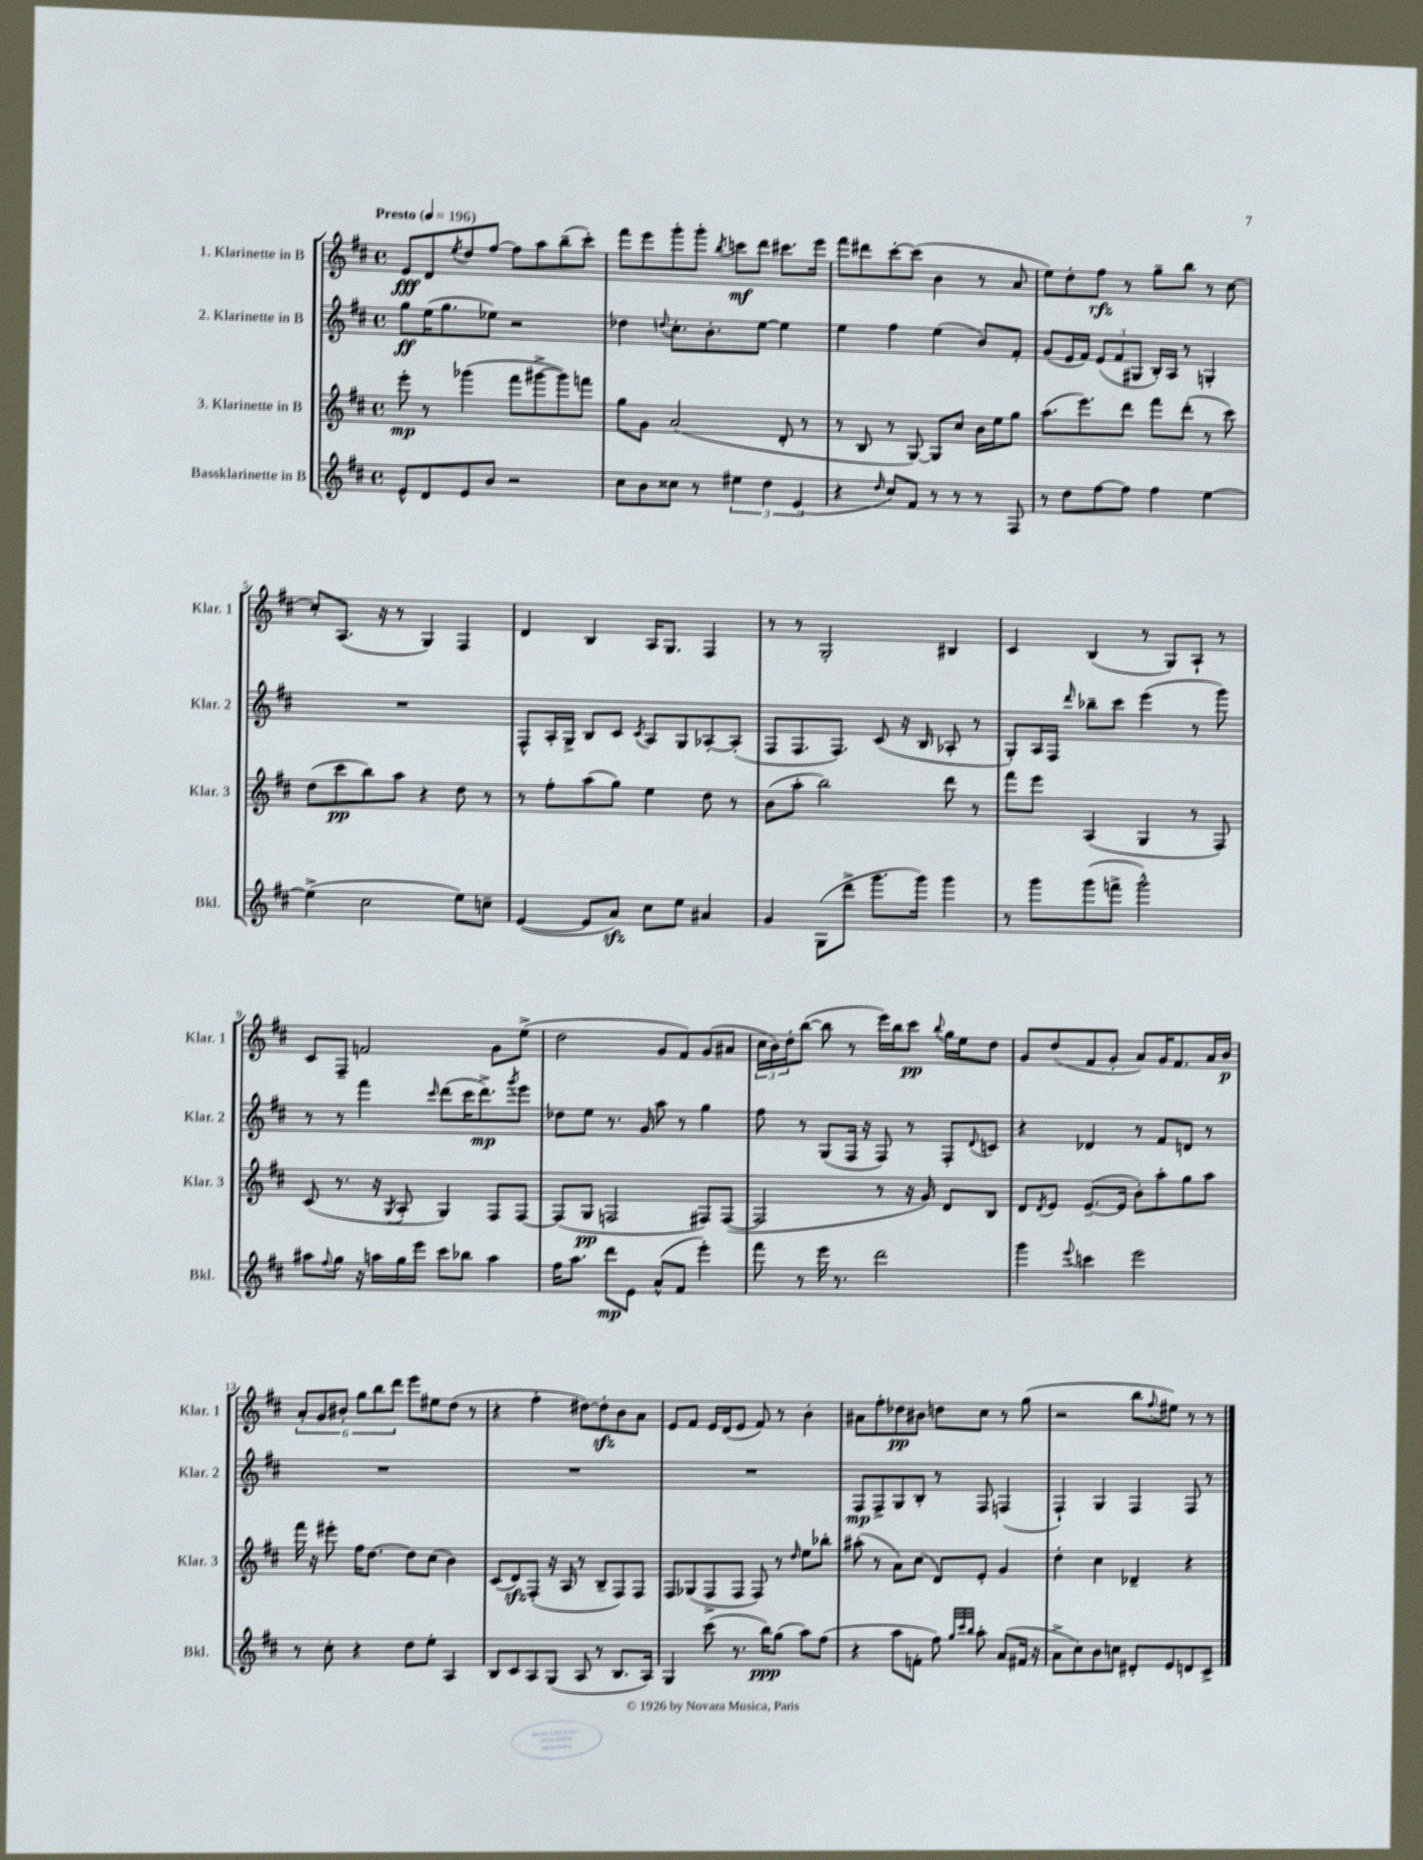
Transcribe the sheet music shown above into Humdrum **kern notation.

**kern	**dynam	**kern	**dynam	**kern	**dynam	**kern	**dynam
*part4	*part4	*part3	*part3	*part2	*part2	*part1	*part1
*staff4	*staff4	*staff3	*staff3	*staff2	*staff2	*staff1	*staff1
*I"Bassklarinette in B	*	*I"3. Klarinette in B	*	*I"2. Klarinette in B	*	*I"1. Klarinette in B	*
*I'Bkl.	*	*I'Klar. 3	*	*I'Klar. 2	*	*I'Klar. 1	*
*clefG2	*	*clefG2	*	*clefG2	*	*clefG2	*
*k[f#c#]	*	*k[f#c#]	*	*k[f#c#]	*	*k[f#c#]	*
*M4/4	*	*M4/4	*	*M4/4	*	*M4/4	*
*met(c)	*	*met(c)	*	*met(c)	*	*met(c)	*
*MM196	*	*MM196	*	*MM196	*	*MM196	*
=1	=1	=1	=1	=1	=1	=1	=1
!	!	!	!	!	!	!LO:TX:a:B:t=Presto	!
8e^^/L	.	8eee'\	mp	8gg\L	ff	8e/L	fff
8d/	.	8r	.	(16ee\K	.	8d/	.
.	.	.	.	8.gg\	.	.	.
.	.	.	.	.	.	8qee/	.
8e/	.	(4ggg-X\	.	.	.	8dd/	.
8b/J	.	.	.	8ee-X\J)	.	[8ff#/J	.
2r	.	8fff#\L	.	2r	.	8ff#\L]	.
.	.	[8ggg#X^\	.	.	.	8aa\	.
.	.	8ggg#\])	.	.	.	(8bb~\	.
.	.	8fffn\J	.	.	.	8ccc#'\J)	.
=2	=2	=2	=2	=2	=2	=2	=2
8cc#\L	.	8gg\L	.	4dd-X\	.	8fff#\L	.
8b\	.	8g\J	.	.	.	8eee\	.
.	.	.	.	8qqddn/	.	.	.
8cc##X\J	.	(2a/	.	8.cc#'\L	.	8ggg'\	.
8r	.	.	.	.	.	8ggg'\J	.
.	.	.	.	8.b'\	.	.	.
.	.	.	.	.	.	8qbb/	.
6ee#X\	.	.	.	.	.	8cccn\L	mf
.	.	.	.	[8ee\J	.	8ddd\J	.
6dd\	.	.	.	.	.	.	.
.	.	8d'/	.	4ee\]	.	8.ccc#X\L	.
(6e/	.	.	.	.	.	.	.
.	.	8r	.	.	.	.	.
.	.	.	.	.	.	16eee\Jk	.
=3	=3	=3	=3	=3	=3	=3	=3
4r	.	8r	.	4ee\	.	8fff#\L	.
.	.	8B/	.	.	.	8ddd#X\	.
16qqdd/	.	.	.	.	.	.	.
8cc#/L)	.	8r	.	4ff#\	.	[8ccc#'\	.
8f#/J	.	[8G/)	.	.	.	(8ccc#\J]	.
8r	.	8G/L]	.	(4ee\	.	4b\	.
8r	.	8cc#/J	.	.	.	.	.
8r	.	16b\LL	.	8b/L)	.	8r	.
.	.	16ee\J	.	.	.	.	.
8F#/	.	8gg\J	.	8f#'/J	.	8a/	.
=4	=4	=4	=4	=4	=4	=4	=4
8r	.	(8.aa\L	.	(8g/L	.	8ee\L)	.
8dd\L	.	.	.	16e/L	.	8dd'\	.
.	.	8.eee\)	.	16f#/JJ)	.	.	.
[8ff#\	.	.	.	(12e/L	.	8ff#\J	rfz
.	.	.	.	12f#/	.	.	.
8ff#\J]	.	8ddd\J	.	.	.	8r	.
.	.	.	.	12G#X/J	.	.	.
4ff#\	.	8fff#\L	.	16B'/LL)	.	8gg~\L	.
.	.	.	.	16A/JJ	.	.	.
.	.	(8ddd'\J	.	8r	.	8bb\J	.
[4ee\	.	8r	.	4Gn'/	.	8r	.
.	.	8ccc#\)	.	.	.	[8cc#\	.
!!LO:LB:g=z
=5	=5	=5	=5	=5	=5	=5	=5
(4ee^\]	.	(8dd\L	.	1r	.	8cc#'/L]	.
.	.	8ccc#\	pp	.	.	(8.A/J	.
2cc#\	.	8bb\)	.	.	.	.	.
.	.	.	.	.	.	16r	.
.	.	8aa\J	.	.	.	8r	.
.	.	4r	.	.	.	4G/)	.
8ee\L)	.	8dd\	.	.	.	4F#/	.
8ccn~\J	.	8r	.	.	.	.	.
=6	=6	=6	=6	=6	=6	=6	=6
([4e/	.	8r	.	8F#^^/L	.	4d/	.
.	.	8ff#'\L	.	16A'/L	.	.	.
.	.	.	.	16G^/JJ	.	.	.
8e/L]	.	(8aa\	.	8B/L	.	4B/	.
8azz/J)	.	8gg\J)	.	8c#/J	.	.	.
.	.	.	.	8qc#/	.	.	.
8cc#\L	.	4ee\	.	8A/L	.	16A/KL	.
.	.	.	.	.	.	8.G/J	.
8ee\J	.	.	.	8G/	.	.	.
4a#X/	.	8dd\	.	[8A-X'/	.	4F#/	.
.	.	8r	.	(8A-'/J]	.	.	.
=7	=7	=7	=7	=7	=7	=7	=7
4g/	.	(8b\L	.	8F#/L	.	8r	.
.	.	8aa'\J	.	8.F#/	.	8r	.
(8G\L	.	2bb\)	.	.	.	2G'/	.
.	.	.	.	8.F#/J)	.	.	.
8ddd^\J	.	.	.	.	.	.	.
8.ggg\L	.	.	.	(8c#/	.	.	.
.	.	.	.	16r	.	.	.
16ggg\Jk)	.	.	.	16B/	.	.	.
4ggg\	.	8ddd\	.	8A-X'/	.	4B#X/	.
.	.	8r	.	8r	.	.	.
=8	=8	=8	=8	=8	=8	=8	=8
8r	.	8fff#\L	.	8G'/L)	.	4c#/	.
8ggg\L	.	8eee\J	.	16A/L	.	.	.
.	.	.	.	16F#/JJ	.	.	.
.	.	.	.	16qqddd/	.	.	.
(8ggg\	.	(4A/	.	8bb-X~\L	.	(4B/	.
8fffn^\J	.	.	.	8ccc#\J	.	.	.
2ggg^^\)	.	4G/	.	(4eee\	.	8r	.
.	.	.	.	.	.	8G/L)	.
.	.	8r	.	8r	.	8A`/J	.
.	.	8F#/)	.	8ggg\)	.	8r	.
!!LO:LB:g=z
=9	=9	=9	=9	=9	=9	=9	=9
8aa#X\L	.	(8c#/	.	8r	.	8c#/L	.
8qqff#/	.	.	.	.	.	.	.
8gg\J	.	8.r	.	8r	.	8F#~/J	.
16r	.	.	.	4fff#\	.	2fn/	.
16aan\LL	.	16r	.	.	.	.	.
.	.	8qG/	.	.	.	.	.
16gg\	.	8A'/	.	.	.	.	.
16eee\JJ	.	.	.	.	.	.	.
.	.	.	.	16qqccc#/	.	.	.
8ccc#\L	.	4G/)	.	(8ddd\L	.	.	.
8bb-X\J	.	.	.	16ccc#\K	.	.	.
.	.	.	.	8.ddd^\)	mp	.	.
4aa\	.	8F#/L	.	.	.	8g\L	.
.	.	.	.	8qggg/	.	.	.
.	.	[8F#/J	.	8eee\J	.	(8ee^\J	.
=10	=10	=10	=10	=10	=10	=10	=10
16ff#\KL	.	(8F#/L]	.	8dd-X\L	.	2dd\	.
8.aa\J	.	.	.	.	.	.	.
.	.	8G/J	pp	8ee\J	.	.	.
8ddd\L	mp	2Fn/	.	8.r	.	.	.
8e\J	.	.	.	.	.	.	.
.	.	.	.	16g/	.	.	.
(8a^^/L	.	.	.	8aa\	.	8g/L	.
8f#/J	.	.	.	8r	.	8f#/)	.
4eee'\)	.	8F#X/L)	.	4gg\	.	(8g/	.
.	.	([8F#/J	.	.	.	8a#X/J	.
=11	=11	=11	=11	=11	=11	=11	=11
8fff#\	.	2F#/]	.	8ff#\	.	24cc#\LL	.
.	.	.	.	.	.	24b\)	.
.	.	.	.	.	.	24dd'\J	.
8r	.	.	.	8r	.	([8bb\J	.
16eee\	.	.	.	(8G/L	.	8bb\]	.
8.r	.	.	.	.	.	.	.
.	.	.	.	16F#/Jk	.	8r	.
.	.	.	.	16r	.	.	.
2ddd\	.	8r	.	8F#/)	.	16eee\LL)	.
.	.	.	.	.	.	16bb\J	.
.	.	16r	.	8r	.	8ccc#\J	pp
.	.	16g/)	.	.	.	.	.
.	.	.	.	.	.	8qqbb/	.
.	.	8d/L	.	8F#'/L	.	16gg\LL	.
.	.	.	.	.	.	16ee\J	.
.	.	.	.	8qqd/	.	.	.
.	.	8B/J	.	8cn/J	.	8dd\J	.
=12	=12	=12	=12	=12	=12	=12	=12
4ggg\	.	8d/L	.	4r	.	8g/L	.
.	.	8qd/	.	.	.	.	.
.	.	8e/J	.	.	.	(8dd/	.
8qqeee/	.	.	.	.	.	.	.
4cccn\	.	([8.e~/L	.	4d-X/	.	8f#/	.
.	.	.	.	.	.	8g'/J	.
.	.	16e/Jk]	.	.	.	.	.
2eee\	.	8b'\L)	.	8r	.	8a/L)	.
.	.	8aa'\	.	8f#/L	.	16g/K	.
.	.	.	.	.	.	8.f#/	.
.	.	8gg\	.	8dn/J	.	.	.
.	.	8aa\J	.	8r	.	16a/L	.
.	.	.	.	.	.	16b/JJ	p
!!LO:LB:g=z
=13	=13	=13	=13	=13	=13	=13	=13
8r	.	16fff#\	.	1r	.	12a'/L	.
.	.	16r	.	.	.	.	.
.	.	.	.	.	.	12g/	.
8cc#'\	.	8eee#X'\	.	.	.	.	.
.	.	.	.	.	.	12b#X'/J	.
4r	.	16ff#\KL	.	.	.	12gg\L	.
.	.	[8.dd\J	.	.	.	.	.
.	.	.	.	.	.	12bb\	.
.	.	.	.	.	.	12ddd\J	.
8dd\L	.	8dd\L]	.	.	.	8eee\L	.
8ee'\J	.	(8cc#\J	.	.	.	8ee#X\	.
4A/	.	4b\)	.	.	.	(8dd\J	.
.	.	.	.	.	.	8r	.
=14	=14	=14	=14	=14	=14	=14	=14
8B/L	.	(8c#/L	.	1r	.	4r	.
8c#/	.	8dzz/)	.	.	.	.	.
8A/	.	(8F#'/J	.	.	.	4ff#'\	.
(8G/J	.	16r	.	.	.	.	.
.	.	16A/	.	.	.	.	.
8A/	.	8r	.	.	.	[8dd#X\L)	.
8r	.	8B~/L	.	.	.	8dd#zz'\]	.
8.B/L	.	8F#/)	.	.	.	8b\	.
.	.	8F#/J	.	.	.	8a\J	.
16A/Jk)	.	.	.	.	.	.	.
=15	=15	=15	=15	=15	=15	=15	=15
4G/	.	8F#/L	.	1r	.	8e/L	.
.	.	(8G-X/	.	.	.	8f#/J	.
(8ccc#\	.	8F#^/	.	.	.	16e/LL	.
.	.	.	.	.	.	(16d/J	.
8.r	.	8F#/J	.	.	.	8e/J	.
.	.	8F#/)	.	.	.	8f#/)	.
16bb\KL)	ppp	.	.	.	.	.	.
(8gg\J	.	8r	.	.	.	8r	.
.	.	16qqdd/	.	.	.	.	.
8aa\L)	.	8ee\L	.	.	.	4b'\	.
(8ff#\J	.	8bb-X'\J	.	.	.	.	.
=16	=16	=16	=16	=16	=16	=16	=16
4r	.	(8aa#X'\	.	8F#/L	mp	8a#X\L	.
.	.	8r	.	8F#^/	.	8ff#'\	.
8aa\L	.	8a\L)	.	8G/	.	8dd-X\	pp
8fn'\J	.	(8cc#\J	.	8B'/J	.	8b#X\J	.
8ff#\)	.	8d/L)	.	8r	.	8ddn\L	.
32qqgg/LLL	.	.	.	.	.	.	.
32qqccc#/	.	.	.	.	.	.	.
32qqbb/JJJ	.	.	.	.	.	.	.
8aa'\	.	8e'/J	.	8F#/	.	8cc#\J	.
(8a/L	.	4g/	.	(4Fn/	.	8r	.
16f#X/Jk	.	.	.	.	.	(8gg\	.
16r	.	.	.	.	.	.	.
=17	=17	=17	=17	=17	=17	=17	=17
8a^\L	.	4dd'\	.	4F#`/)	.	2r	.
8cc#\)	.	.	.	.	.	.	.
8b\	.	4cc#\	.	4G/	.	.	.
8ccn\J	.	.	.	.	.	.	.
8d#X'/L	.	4d-X~/	.	4F#/	.	8bb\L	.
.	.	.	.	.	.	8qqff#/	.
8e/	.	.	.	.	.	8ee#X\J)	.
8dn/	.	4r	.	8F#/	.	8r	.
8c#^/J	.	.	.	8r	.	8r	.
==	==	==	==	==	==	==	==
*-	*-	*-	*-	*-	*-	*-	*-
